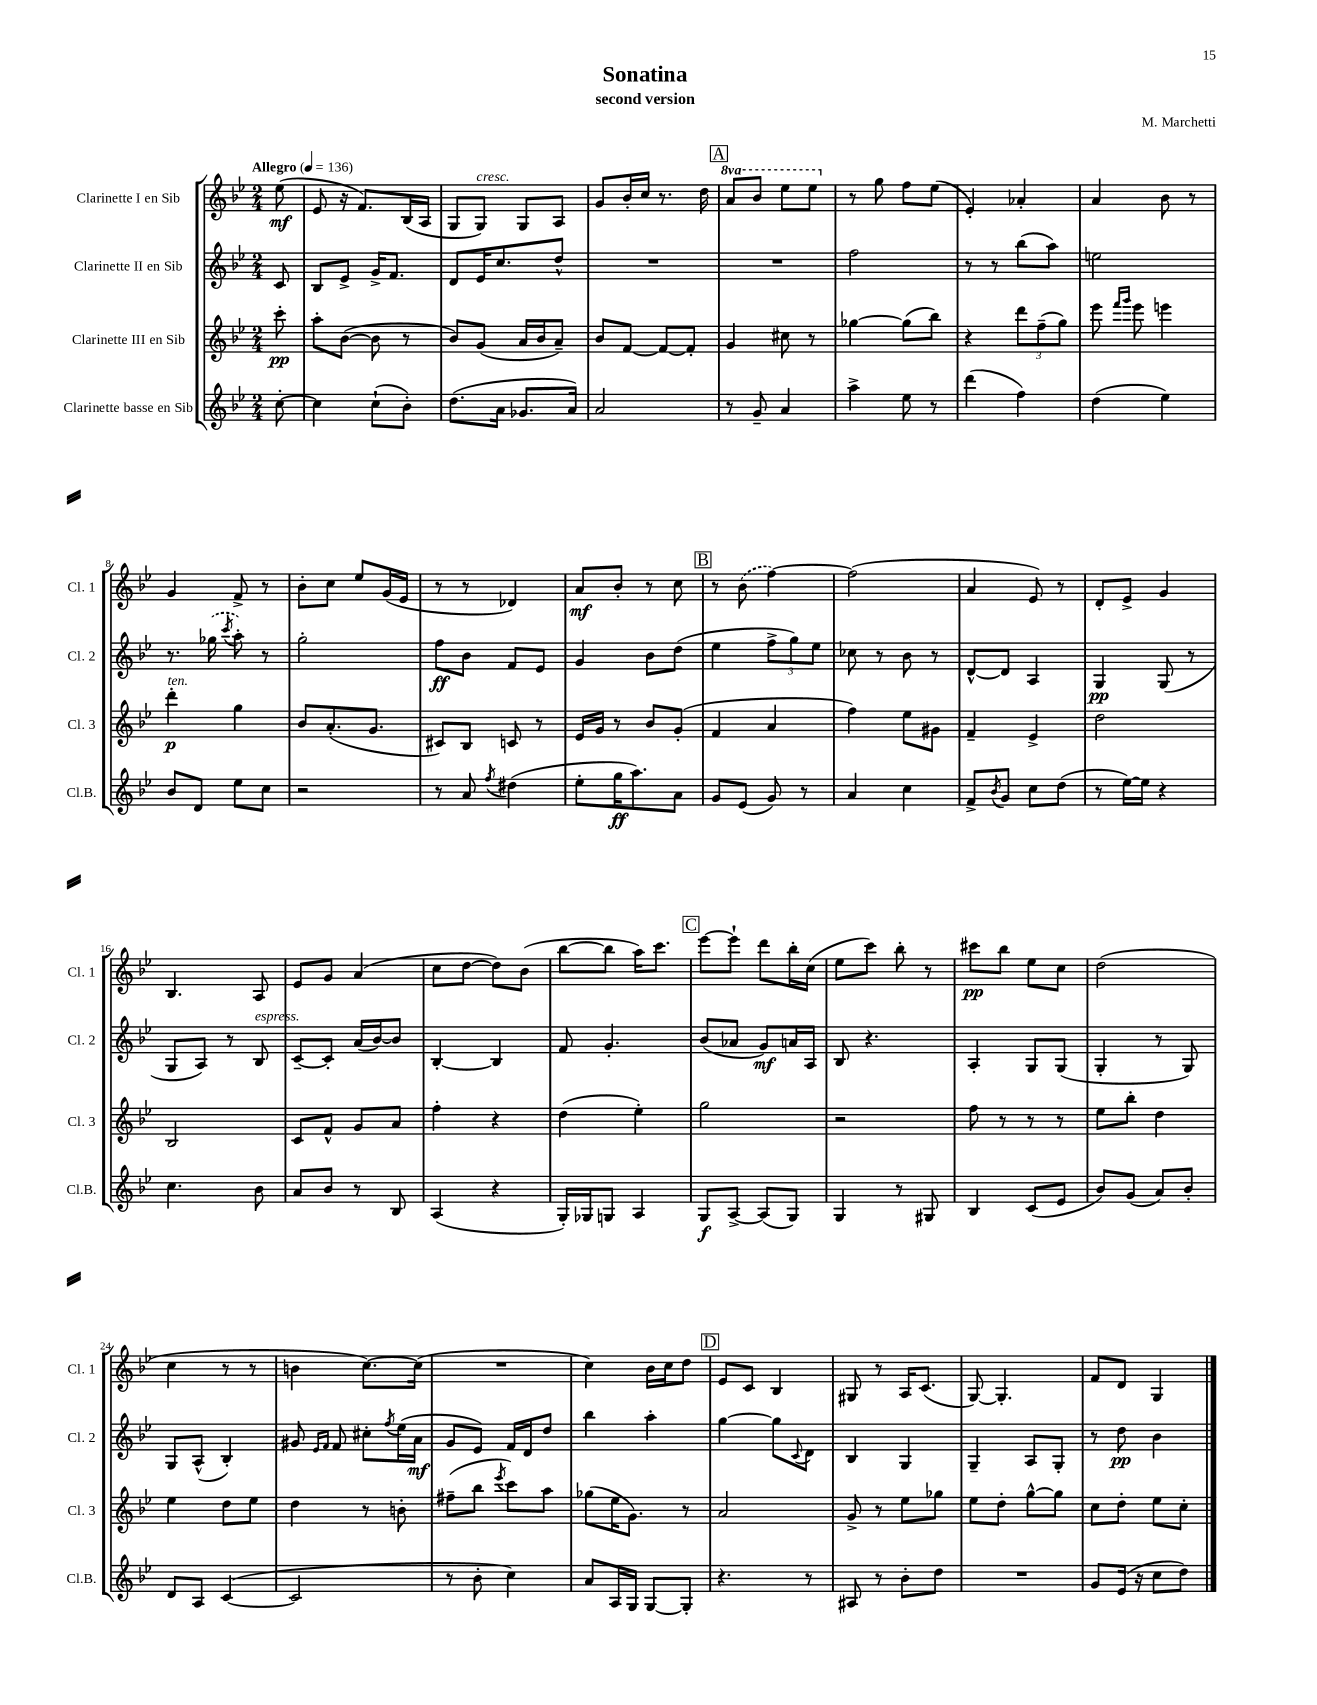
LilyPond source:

\header { title = "Sonatina" composer = "M. Marchetti" subtitle = "second version" }
<<
\new StaffGroup <<
\new Staff = "s0" \with { instrumentName = "Clarinette I en Sib" shortInstrumentName = "Cl. 1" } {
    \clef treble \key bes \major \numericTimeSignature \time 2/4 \set Staff.ottavationMarkups = #ottavation-simple-ordinals \partial 8 \tempo "Allegro" 4 = 136
    ees''8\mf( |
    ees'8 r16 f'8.) bes16( a16 |
    g8 g8^\markup { \italic "cresc." }) g8 a8 |
    g'8 bes'16-. c''16 r8. d''16 |
    \mark \markup { \box "A" } \ottava #1 a''8 bes''8 ees'''8 ees'''8 \ottava #0 |
    r8 g''8 f''8 ees''8( |
    ees'4-.) aes'4-. |
    a'4 bes'8 r8 |
    g'4 f'8-> r8 |
    bes'8-. c''8 ees''8 g'16( ees'16 |
    r8 r8 des'4) |
    a'8\mf bes'8-. r8 c''8 |
    \mark \markup { \box "B" } r8 \once \slurDashed bes'8( f''4~) |
    f''2( |
    a'4 ees'8) r8 |
    d'8-. ees'8-> g'4 |
    bes4. a8 |
    ees'8 g'8 a'4( |
    c''8 d''8~ d''8) bes'8( |
    bes''8~ bes''8 a''16) c'''8. |
    \mark \markup { \box "C" } ees'''8~ ees'''8-! d'''8 bes''16-. c''16( |
    ees''8 c'''8) bes''8-. r8 |
    cis'''8\pp bes''8 ees''8 c''8 |
    d''2( |
    c''4 r8 r8 |
    b'4 c''8.~) c''16( |
    R2 |
    c''4) bes'16 c''16 d''8 |
    \mark \markup { \box "D" } ees'8 c'8 bes4 |
    gis8 r8 a16 c'8.( |
    g8~) g4.-. |
    f'8 d'8 g4 \bar "|." |
}
\new Staff = "s1" \with { instrumentName = "Clarinette II en Sib" shortInstrumentName = "Cl. 2" } {
    \clef treble \key bes \major \numericTimeSignature \time 2/4 \partial 8
    c'8 |
    bes8 ees'8-> g'16-> f'8. |
    d'8 ees'16 c''8. d''8-^ |
    R2 |
    \mark \markup { \box "A" } R2 |
    f''2 |
    r8 r8 bes''8( a''8) |
    e''2 |
    r8. \once \slurDashed ges''16( \acciaccatura { c'''8 } a''8-.) r8 |
    g''2-. |
    f''8\ff bes'8 f'8 ees'8 |
    g'4 bes'8 d''8( |
    \mark \markup { \box "B" } ees''4 \tuplet 3/2 { f''8-> g''8) ees''8 } |
    ces''8 r8 bes'8 r8 |
    d'8~-^ d'8 a4 |
    g4\pp g8( r8 |
    g8 a8) r8 bes8^\markup { \italic "espress." } |
    c'8~-- c'8-. a'16( bes'16~) bes'8 |
    bes4~-. bes4 |
    f'8 g'4.-. |
    \mark \markup { \box "C" } bes'8( aes'8 g'8\mf) a'16 a16 |
    bes8 r4. |
    a4-. g8 g8( |
    g4-. r8 g8) |
    g8 a8-^( bes4-.) |
    gis'8 \grace { ees'16 f'16 } f'8 cis''8-. \acciaccatura { f''8 } ees''16( a'16\mf |
    g'8 ees'8) f'16 d'16 d''8 |
    bes''4 a''4-. |
    \mark \markup { \box "D" } g''4~ g''8 \appoggiatura { c'8 } d'8 |
    bes4 g4 |
    g4-- a8 g8-. |
    r8 d''8\pp bes'4 \bar "|." |
}
\new Staff = "s2" \with { instrumentName = "Clarinette III en Sib" shortInstrumentName = "Cl. 3" } {
    \clef treble \key bes \major \numericTimeSignature \time 2/4 \partial 8
    c'''8-.\pp |
    a''8-. bes'8~( bes'8 r8 |
    bes'8) g'8( a'16 bes'16 a'8--) |
    bes'8 f'8~ f'8~ f'8-. |
    \mark \markup { \box "A" } g'4 cis''8 r8 |
    ges''4~ ges''8( bes''8) |
    r4 \tuplet 3/2 { d'''8 f''8--( g''8) } |
    ees'''8 \grace { f'''16 g'''16 } ees'''8 e'''4 |
    d'''4-.\p^\markup { \italic "ten." } g''4 |
    bes'8 a'8.-.( g'8. |
    cis'8) bes8 c'8 r8 |
    ees'16 g'16 r8 bes'8 g'8-.( |
    \mark \markup { \box "B" } f'4 a'4 |
    f''4) ees''8 gis'8 |
    f'4-- ees'4-> |
    d''2 |
    bes2 |
    c'8 f'8-^ g'8 a'8 |
    f''4-. r4 |
    d''4( ees''4-.) |
    \mark \markup { \box "C" } g''2 |
    r2 |
    f''8 r8 r8 r8 |
    ees''8 bes''8-. d''4 |
    ees''4 d''8 ees''8 |
    d''4 r8 b'8-. |
    fis''8--( bes''8 \acciaccatura { ees'''8 } c'''8) a''8 |
    ges''8( ees''16 g'8.) r8 |
    \mark \markup { \box "D" } a'2 |
    g'8-> r8 ees''8 ges''8 |
    ees''8 d''8-. g''8~-^ g''8 |
    c''8 d''8-. ees''8 c''8-. \bar "|." |
}
\new Staff = "s3" \with { instrumentName = "Clarinette basse en Sib" shortInstrumentName = "Cl.B." } {
    \clef treble \key bes \major \numericTimeSignature \time 2/4 \partial 8
    c''8~-. |
    c''4 c''8-!( bes'8-.) |
    d''8.( a'16 ges'8. a'16) |
    a'2 |
    \mark \markup { \box "A" } r8 g'8-- a'4 |
    a''4-> ees''8 r8 |
    d'''4( f''4) |
    d''4( ees''4) |
    bes'8 d'8 ees''8 c''8 |
    r2 |
    r8 a'8 \acciaccatura { f''8 } dis''4( |
    ees''8-. g''16\ff a''8.) a'8 |
    \mark \markup { \box "B" } g'8 ees'8( g'8) r8 |
    a'4 c''4 |
    f'8-> \acciaccatura { bes'8 } g'8 c''8 d''8( |
    r8 ees''16~) ees''16 r4 |
    c''4. bes'8 |
    a'8 bes'8 r8 bes8 |
    a4( r4 |
    g16-.) ges16 g8 a4 |
    \mark \markup { \box "C" } g8\f a8~-> a8( g8) |
    g4 r8 gis8 |
    bes4 c'8( ees'8 |
    bes'8) g'8( a'8) bes'8-. |
    d'8 a8 c'4~( |
    c'2 |
    r8 bes'8-. c''4) |
    a'8 a16 g16 g8~ g8-. |
    \mark \markup { \box "D" } r4. r8 |
    ais8 r8 bes'8-. d''8 |
    R2 |
    g'8 ees'16( r16 c''8 d''8) \bar "|." |
}
>>
>>
